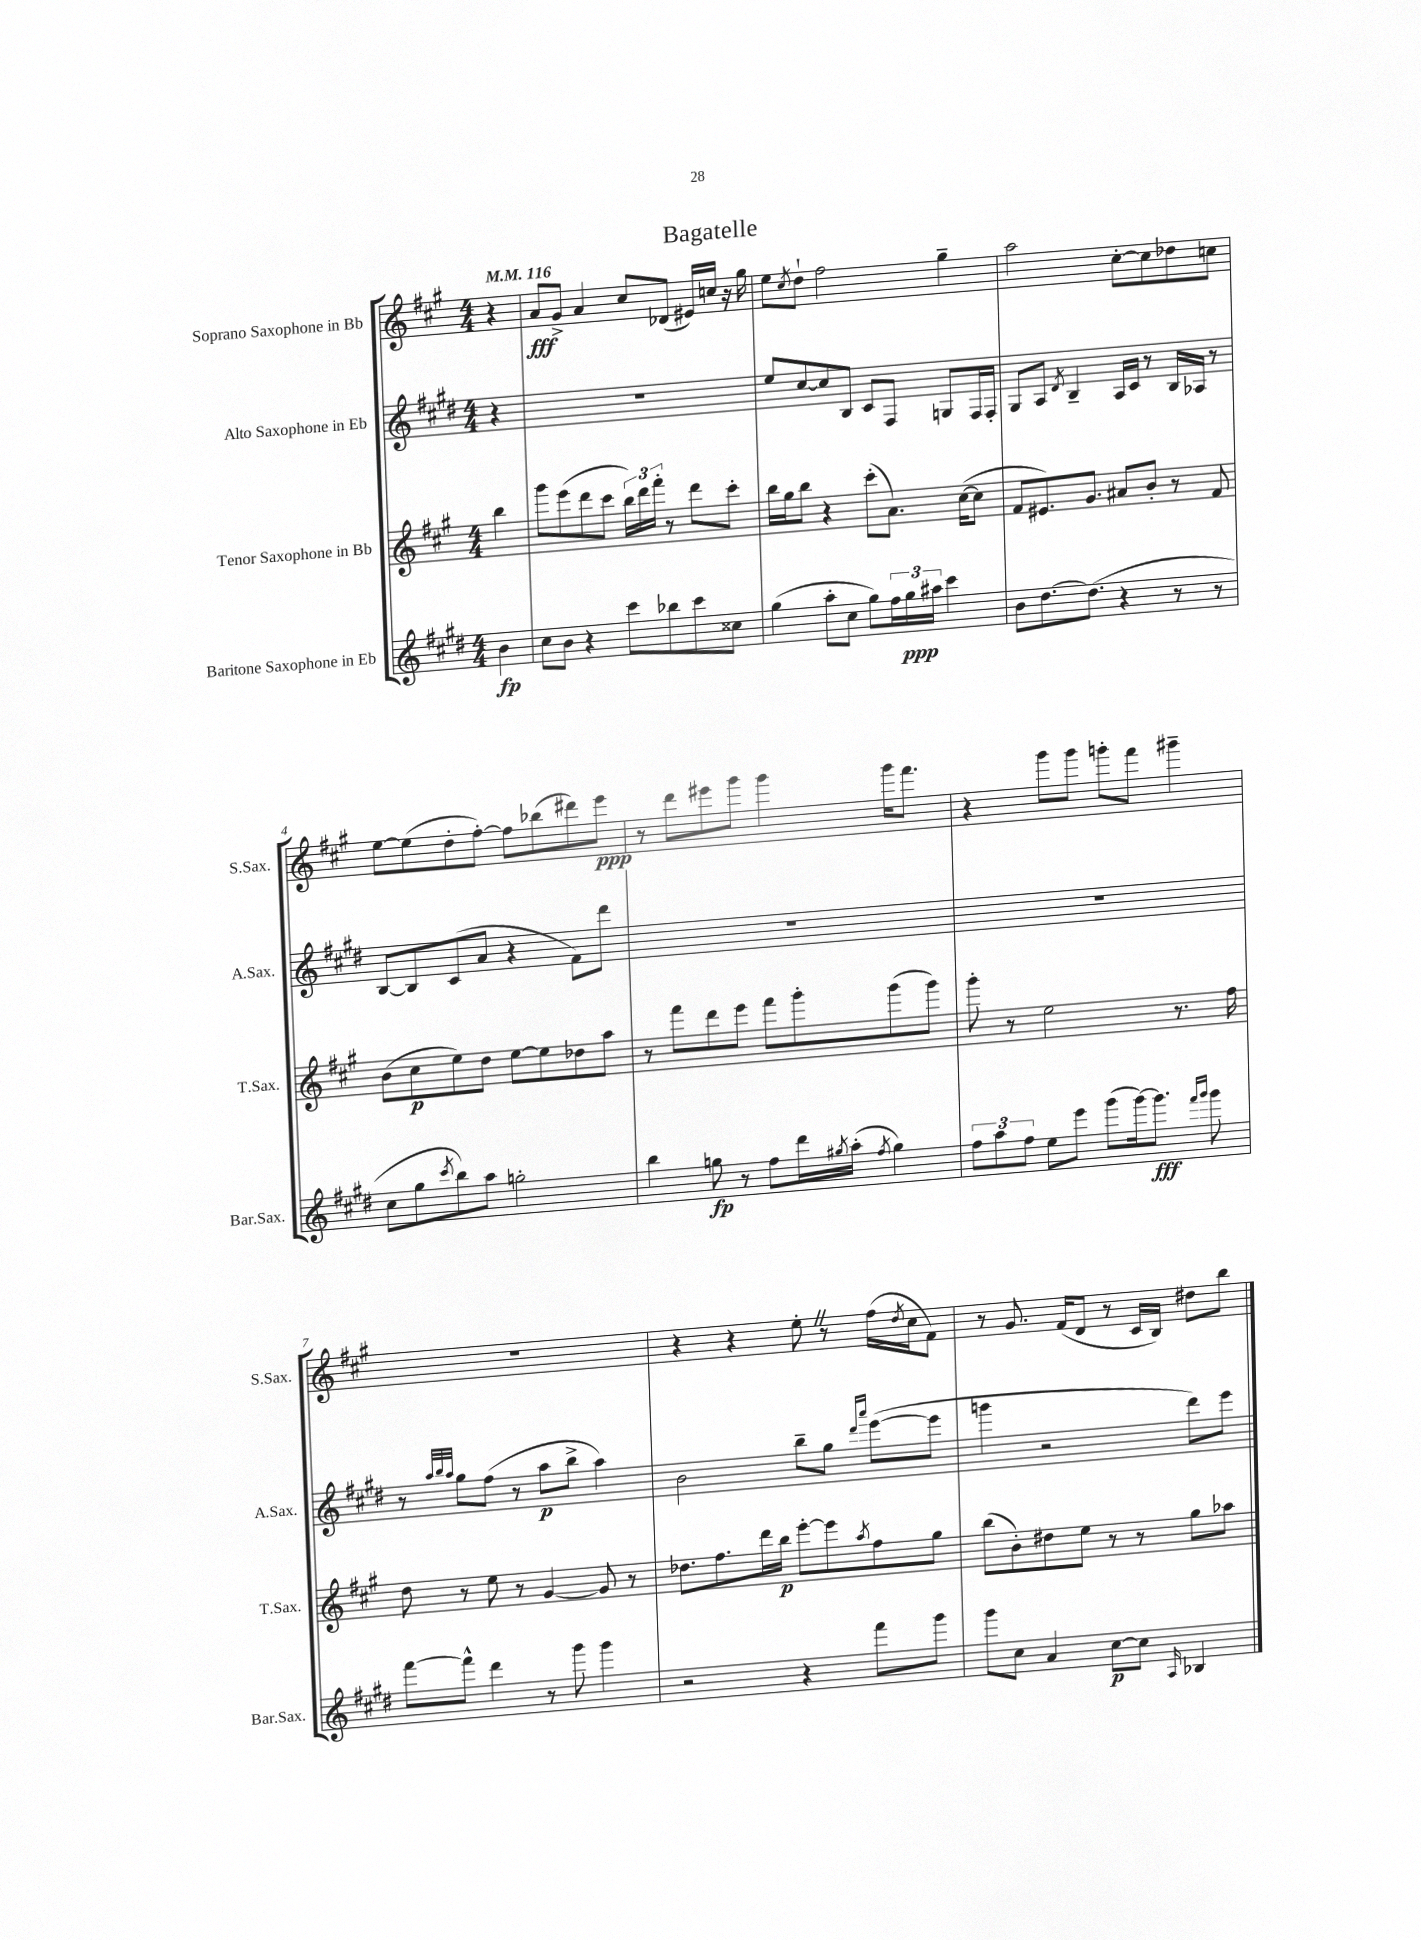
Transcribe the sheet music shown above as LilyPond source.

\header { title = "Bagatelle" }
<<
\new StaffGroup <<
\new Staff = "s0" \with { instrumentName = "Soprano Saxophone in Bb" shortInstrumentName = "S.Sax." } {
    \clef treble \key a \major \numericTimeSignature \time 4/4 \partial 4 \tempo 4 = 116
    r4 |
    a'8\fff gis'8-> a'4 cis''8 des'8( eis'16) c''16 r16 gis''16 |
    e''8 \acciaccatura { cis''8 } d''8-! fis''2 gis''4-- |
    a''2 cis''8~-. cis''8 des''8 c''8 |
    e''8~ e''8( d''8-. fis''8~-.) fis''8 bes''8( dis'''8) e'''8\ppp |
    r8 d'''8 eis'''8 gis'''8 gis'''4 gis'''16 fis'''8. |
    r4 gis'''8 gis'''8 g'''8-. fis'''8 gis'''4-- |
    R1 |
    r4 r4 e''8-. \once \override BreathingSign.text = \markup { \musicglyph "scripts.caesura.straight" } \breathe r8 fis''16( \acciaccatura { d''8 } cis''16 fis'8) |
    r8 gis'8. fis'16( d'8 r8 cis'16 b16) dis''8 b''8 \bar "|." |
}
\new Staff = "s1" \with { instrumentName = "Alto Saxophone in Eb" shortInstrumentName = "A.Sax." } {
    \clef treble \key e \major \numericTimeSignature \time 4/4 \partial 4
    r4 |
    R1 |
    e''8 cis''8~ cis''8 b8 cis'8 fis8 g8 fis16 fis16-. |
    gis8 a8 \acciaccatura { dis'8 } b4-- a16 cis'16 r8 b16 aes16 r8 |
    b8~ b8 cis'8( a'8 r4 fis'8) dis'''8 |
    R1 |
    R1 |
    r8 \grace { a''32 b''32 a''32 } gis''8 fis''8( r8 a''8\p b''8-> a''4) |
    b'2 b''8-- gis''8 \grace { dis'''16 a'''16 } e'''8~( e'''8 |
    g'''4 r2 dis'''8) e'''8 \bar "|." |
}
\new Staff = "s2" \with { instrumentName = "Tenor Saxophone in Bb" shortInstrumentName = "T.Sax." } {
    \clef treble \key a \major \numericTimeSignature \time 4/4 \partial 4
    b''4 |
    gis'''8 e'''8( d'''8 cis'''8 \tuplet 3/2 { b''16) d'''16 fis'''16-. } r8 d'''8 cis'''8-. |
    b''16 gis''16 b''8 r4 cis'''8-.( a'8.) cis''16~( cis''8 |
    fis'8 eis'8.) gis'8. ais'8 b'8-. r8 fis'8 |
    b'8( cis''8\p e''8) d''8 e''8~ e''8 des''8 a''8 |
    r8 fis'''8 d'''8 e'''8 fis'''8 gis'''8-. gis'''8( gis'''8) |
    gis'''8-. r8 e''2 r8. fis''16 |
    d''8 r8 e''8 r8 gis'4~ gis'8 r8 |
    des''8. fis''8. d'''16 b''16\p e'''8~-. e'''8 \acciaccatura { a''8 } fis''8 gis''8 |
    b''8( b'8-.) dis''8 e''8 r8 r8 gis''8 aes''8 \bar "|." |
}
\new Staff = "s3" \with { instrumentName = "Baritone Saxophone in Eb" shortInstrumentName = "Bar.Sax." } {
    \clef treble \key e \major \numericTimeSignature \time 4/4 \partial 4
    b'4\fp |
    cis''8 b'8 r4 cis'''8 bes''8 cis'''8 cisis''8 |
    gis''4( a''8-. cis''8 gis''8) \tuplet 3/2 { fis''16 gis''16\ppp ais''16 } cis'''4 |
    b'8 dis''8.~ dis''8.( r4 r8 r8 |
    cis''8 gis''8 \acciaccatura { cis'''8 } b''8) a''8 g''2-. |
    b''4 g''8\fp r8 fis''8 dis'''16 \acciaccatura { gis''8 } a''16-.( \acciaccatura { fis''8 } gis''4) |
    \tuplet 3/2 { fis''8 a''8 fis''8 } e''8 e'''8 gis'''8( gis'''16~) gis'''8.\fff \grace { fis'''16 gis'''16 } gis'''8 |
    fis'''8~ fis'''8-^ dis'''4 r8 gis'''8 gis'''4 |
    r2 r4 fis'''8 gis'''8 |
    gis'''8 cis''8 a'4 cis''8~\p cis''8 \grace { a16 } bes4 \bar "|." |
}
>>
>>
